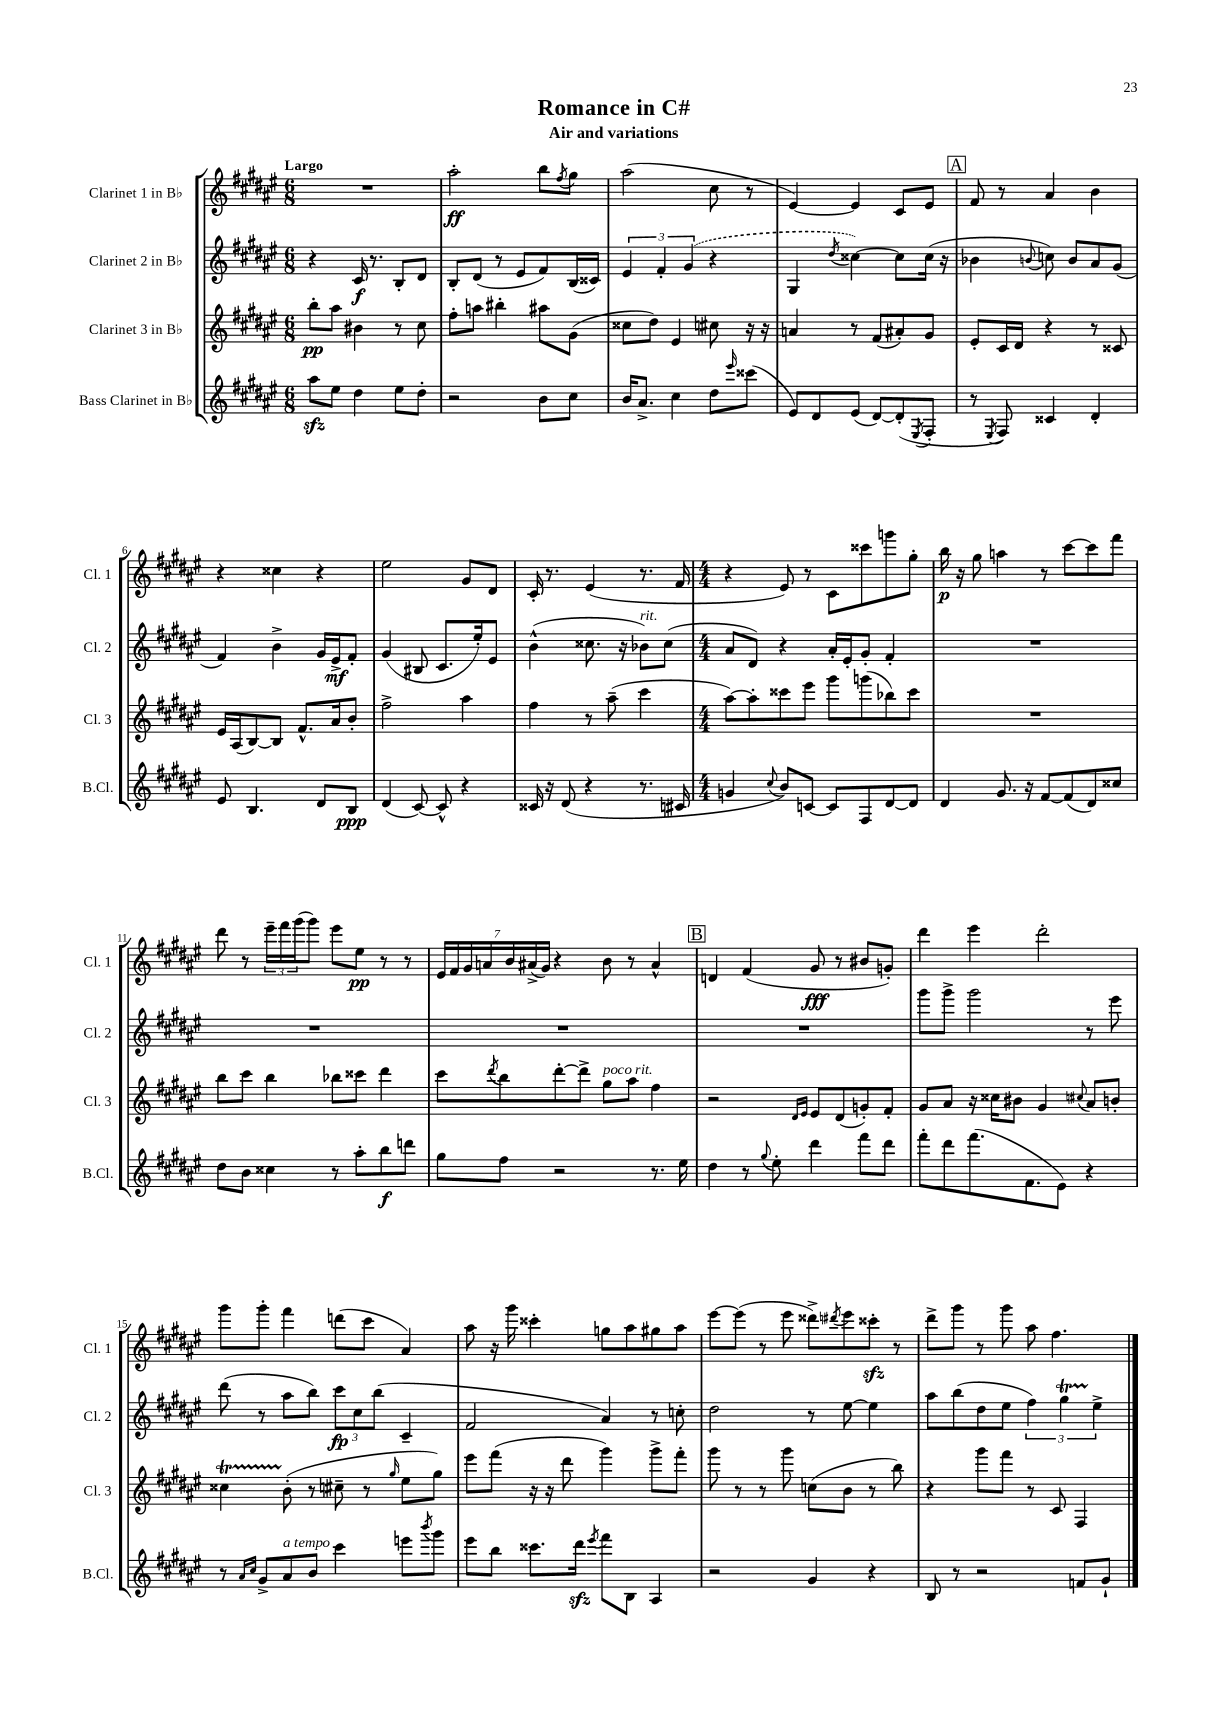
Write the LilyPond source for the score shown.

\header { title = "Romance in C#" subtitle = "Air and variations" }
<<
\new StaffGroup <<
\new Staff = "s0" \with { instrumentName = "Clarinet 1 in Bb" shortInstrumentName = "Cl. 1" } {
    \clef treble \key fis \major \numericTimeSignature \time 6/8 \tempo "Largo"
    R2. |
    ais''2-.\ff b''8 \acciaccatura { fis''8 } gis''8 |
    ais''2( cis''8 r8 |
    eis'4~) eis'4 cis'8 eis'8 |
    \mark \markup { \box "A" } fis'8 r8 ais'4 b'4 |
    r4 cisis''4 r4 |
    eis''2 gis'8 dis'8 |
    cis'16-. r8. eis'4( r8. fis'16 |
    \numericTimeSignature \time 4/4 r4 eis'8) r8 cis'8 cisis'''8 g'''8 gis''8-. |
    b''16\p r16 gis''8 a''4 r8 cis'''8~ cis'''8 fis'''8 |
    dis'''8 r8 \tuplet 3/2 { eis'''16-- fis'''16 gis'''16( } gis'''8) eis'''8 eis''8\pp r8 r8 |
    \tuplet 7/4 { eis'16 fis'16 gis'16 a'16 b'16 ais'16->( gis'16) } r4 b'8 r8 ais'4-^ |
    \mark \markup { \box "B" } d'4 fis'4( gis'8\fff r8 bis'8 g'8-.) |
    dis'''4 eis'''4 dis'''2-. |
    gis'''8 gis'''8-. fis'''4 d'''8( cis'''8 ais'4) |
    ais''8 r16 gis'''16 cisis'''4-. g''8 ais''8 gis''8 ais''8 |
    eis'''8~ eis'''8( r8 eis'''8 disis'''8->) \acciaccatura { dis'''8 } eis'''8 cisis'''8-.\sfz r8 |
    dis'''8-> gis'''8 r8 gis'''8 ais''8 fis''4. \bar "|." |
}
\new Staff = "s1" \with { instrumentName = "Clarinet 2 in Bb" shortInstrumentName = "Cl. 2" } {
    \clef treble \key fis \major \numericTimeSignature \time 6/8
    r4 cis'16\f r8. b8-. dis'8 |
    b8-. dis'8( r8 eis'8 fis'8) b16( cisis'16) |
    \tuplet 3/2 { eis'4 fis'4-. \once \slurDashed gis'4( } r4 |
    gis4 \acciaccatura { dis''8 } cisis''4~) cisis''8 cisis''16( r16 |
    \mark \markup { \box "A" } bes'4 \appoggiatura { b'8 } c''8) b'8 ais'8 gis'8( |
    fis'4) b'4-> gis'16 eis'16->\mf fis'8-. |
    gis'4( bis8 cis'8. eis''16-.) eis'8 |
    b'4-^( cisis''8. r16 bes'8^\markup { \italic "rit." }) cisis''8( |
    \numericTimeSignature \time 4/4 ais'8 dis'8) r4 ais'16-. eis'16-. gis'8-. fis'4-. |
    R1 |
    R1 |
    R1 |
    \mark \markup { \box "B" } R1 |
    gis'''8 gis'''8-> gis'''2 r8 eis'''8 |
    dis'''8( r8 ais''8 b''8) \tuplet 3/2 { cis'''8\fp cis''8 b''8( } cis'4-- |
    fis'2 ais'4) r8 c''8-. |
    dis''2 r8 eis''8~ eis''4 |
    ais''8 b''8( dis''8 eis''8 \tuplet 3/2 { fis''4) gis''4\startTrillSpan eis''4->\stopTrillSpan } \bar "|." |
}
\new Staff = "s2" \with { instrumentName = "Clarinet 3 in Bb" shortInstrumentName = "Cl. 3" } {
    \clef treble \key fis \major \numericTimeSignature \time 6/8
    b''8-.\pp ais''8 bis'4 r8 cis''8 |
    fis''8-. a''8 bis''4-. ais''8 gis'8( |
    cisis''8 dis''8) eis'4 cis''8 r16 r16 |
    a'4 r8 fis'8( ais'8-.) gis'8 |
    \mark \markup { \box "A" } eis'8-. cis'16 dis'16 r4 r8 cisis'8 |
    eis'16 ais16( b8~) b8 fis'8.-^ ais'16 b'8-. |
    fis''2-> ais''4 |
    fis''4 r8 ais''8--( cis'''4 |
    \numericTimeSignature \time 4/4 ais''8~) ais''8-. cisis'''8 eis'''8 gis'''8 g'''8( bes''8) cisis'''8 |
    R1 |
    b''8 cis'''8 b''4 bes''8 cisis'''8 dis'''4 |
    cis'''8 \acciaccatura { dis'''8 } b''8 dis'''8~-. dis'''8-> gis''8^\markup { \italic "poco rit." } ais''8 fis''4 |
    \mark \markup { \box "B" } r2 \grace { dis'16 eis'16 } eis'8 dis'8( g'8-.) fis'8-. |
    gis'8 ais'8 r16 cisis''16 bis'8 gis'4 \appoggiatura { cis''8 } ais'8 b'8-. |
    cisis''4\startTrillSpan b'8-.\stopTrillSpan( r8 cis''8-- r8 \grace { gis''16 } eis''8 gis''8) |
    eis'''8 fis'''8( r16 r16 dis'''8 gis'''4) gis'''8-> fis'''8-. |
    gis'''8 r8 r8 gis'''8 c''8( b'8 r8 b''8) |
    r4 gis'''8 fis'''8 r8 cis'8 fis4 \bar "|." |
}
\new Staff = "s3" \with { instrumentName = "Bass Clarinet in Bb" shortInstrumentName = "B.Cl." } {
    \clef treble \key fis \major \numericTimeSignature \time 6/8
    ais''8\sfz eis''8 dis''4 eis''8 dis''8-. |
    r2 b'8 cis''8 |
    b'16 ais'8.-> cis''4 dis''8 \grace { eis'''16 } cisis'''8( |
    eis'8) dis'8 eis'8( dis'8~) dis'8-.( \acciaccatura { eis8 } fis8-. |
    \mark \markup { \box "A" } r8 \acciaccatura { eis8 } fis8) cisis'4 dis'4-. |
    eis'8 b4. dis'8 b8\ppp |
    dis'4( cis'8~) cis'8-^ r4 |
    cisis'16 r16 dis'8( r4 r8. cis'16 |
    \numericTimeSignature \time 4/4 g'4 \appoggiatura { cis''8 } b'8) c'8~ c'8 fis8 dis'8~ dis'8 |
    dis'4 gis'8. r16 fis'8~ fis'8( dis'8) cisis''8 |
    dis''8 b'8 cisis''4 r8 ais''8-. b''8\f d'''8 |
    gis''8 fis''8 r2 r8. eis''16 |
    \mark \markup { \box "B" } dis''4 r8 \appoggiatura { gis''8 } eis''8-. dis'''4 fis'''8 dis'''8 |
    fis'''8-. dis'''8 fis'''8.( fis'8. eis'8) r4 |
    r8 \grace { ais'16 cis''16 } gis'8-> ais'8^\markup { \italic "a tempo" } b'8 cis'''4 e'''8 \acciaccatura { b'''8 } gis'''8 |
    eis'''8 b''8 cisis'''8. dis'''16\sfz \acciaccatura { eis'''8 } fis'''8 b8 ais4 |
    r2 gis'4 r4 |
    b8 r8 r2 f'8 gis'8-! \bar "|." |
}
>>
>>
